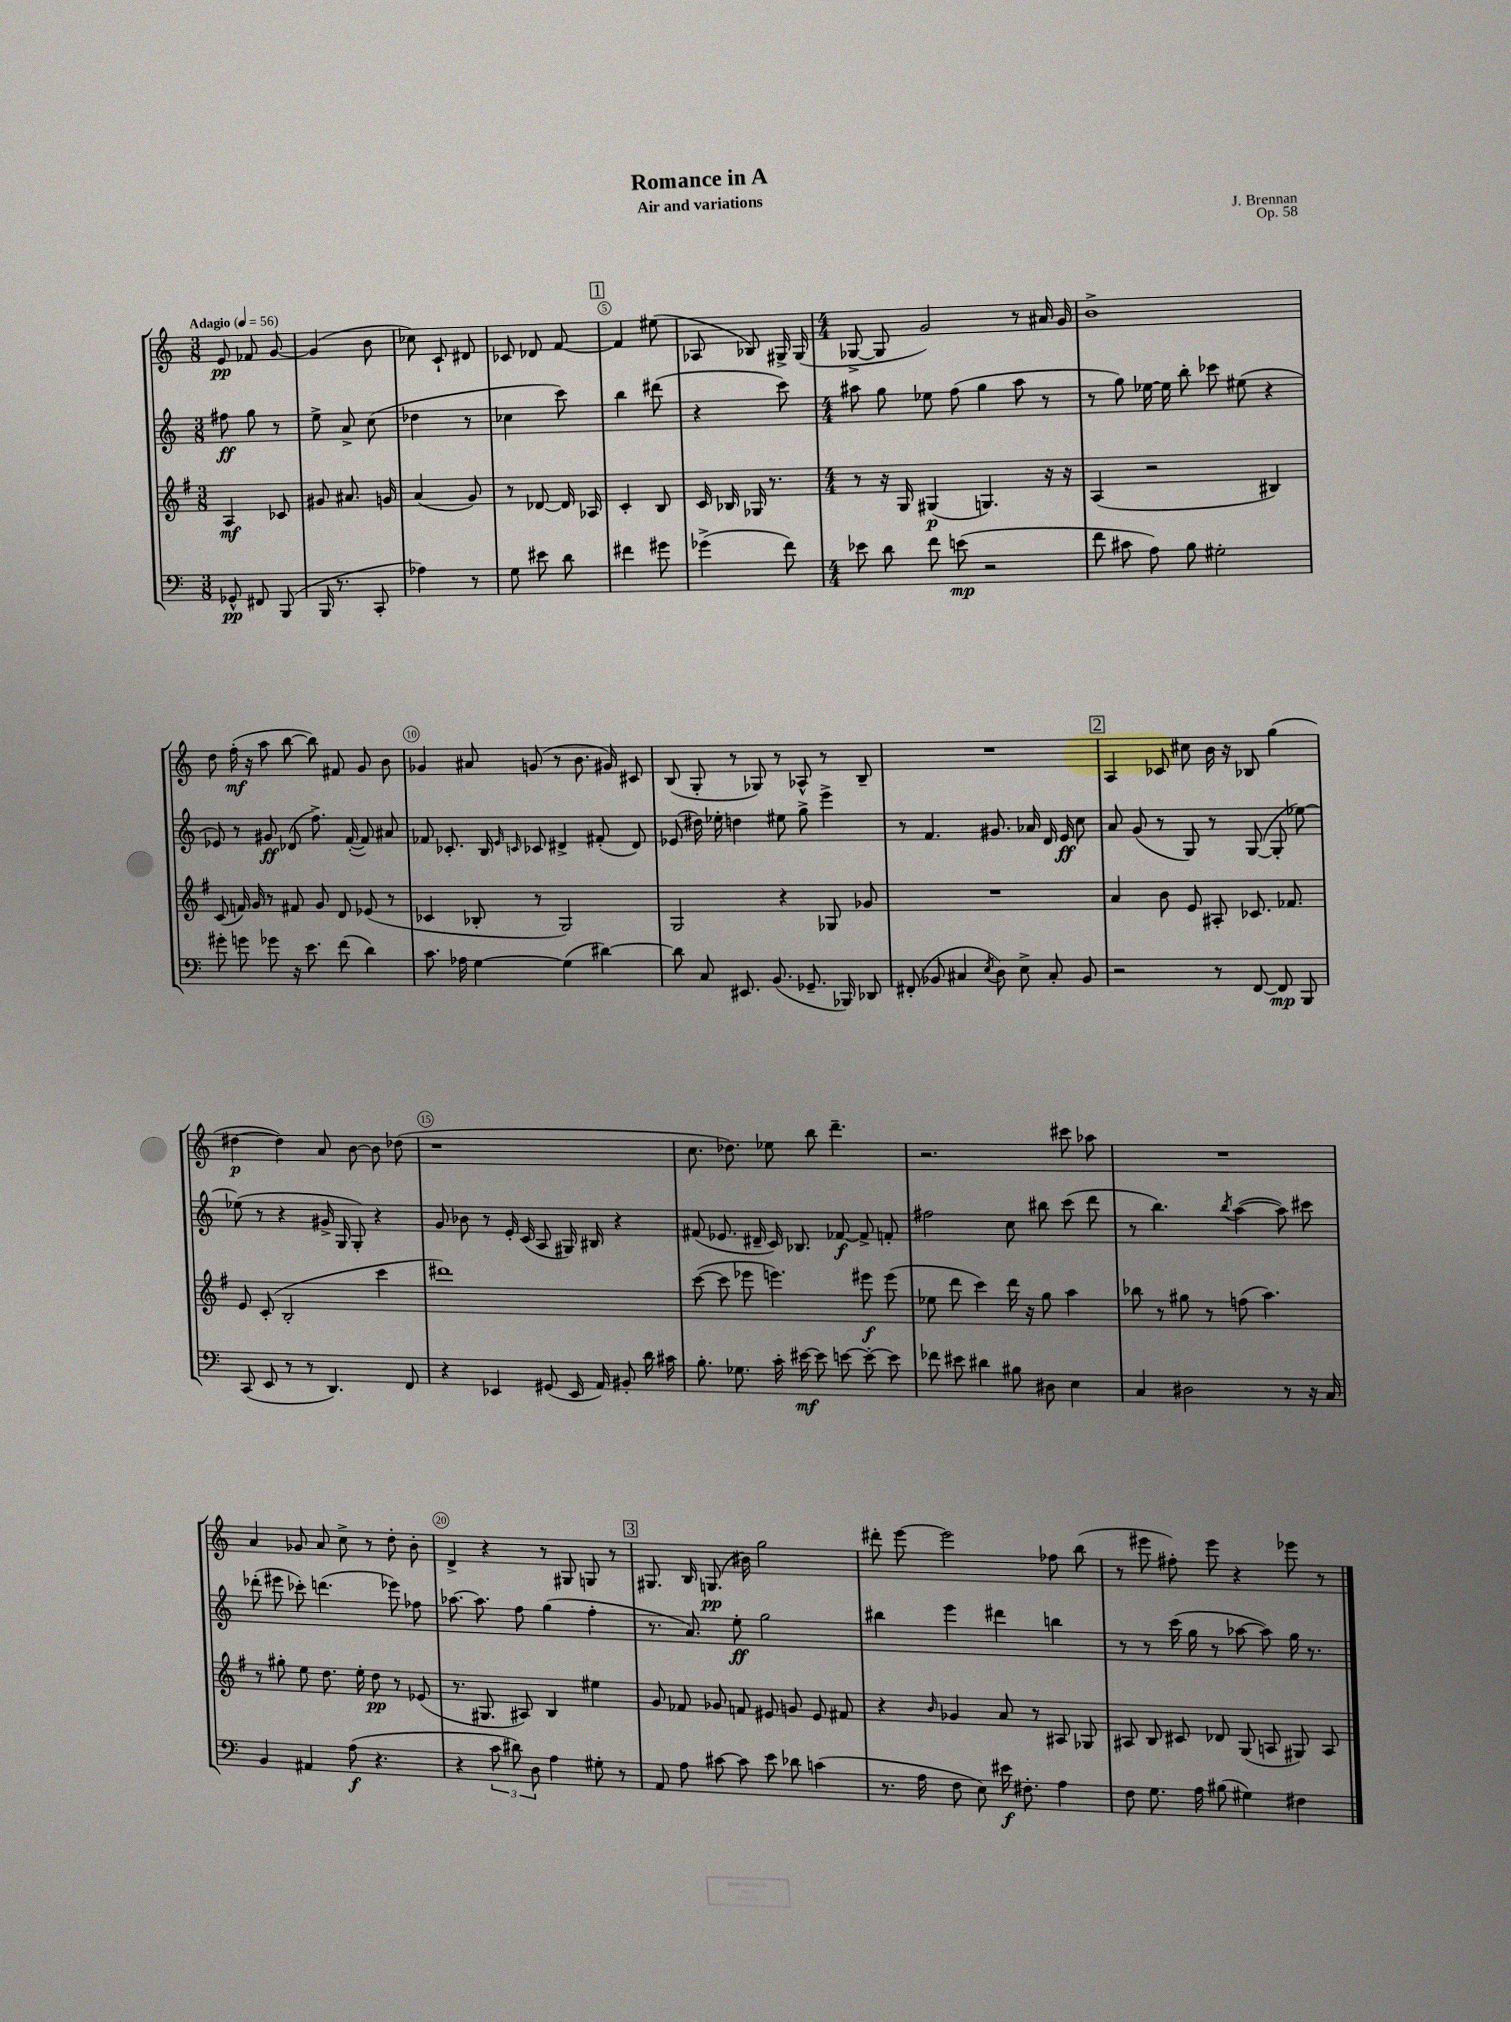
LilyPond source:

\header { title = "Romance in A" composer = "J. Brennan" subtitle = "Air and variations" opus = "Op. 58" }
<<
\new StaffGroup <<
\new Staff = "s0" {
    \clef treble \key c \major \numericTimeSignature \time 3/8 \tempo "Adagio" 4 = 56
    \autoBeamOff e'8\pp fes'8 g'8~ |
    g'4( b'8 |
    ces''8) c'8-! dis'8 |
    ces'8 des'8 f'8~ |
    \mark \markup { \box "1" } f'4 eis''8( |
    aes8 bes8) gis16-> gis16( |
    \numericTimeSignature \time 4/4 ges8~-> ges8 g'2) r8 ais'16 g'16 |
    b'1-> |
    d''8 f''16-.\mf( r16 a''8 b''8~ b''8) fis'8 g'8 b'8 |
    ges'4 ais'8 g'8( r8 b'8. gis'16) cis'8 |
    b8( g8-. r8 ges8) r8 aes8-^ r8 b8-- |
    R1 |
    \mark \markup { \box "2" } a4 ces'8 cis''8 b'16 r16 bes8 g''4( |
    dis''4~\p dis''4) a'8 b'8~ b'8 des''8( |
    r1 |
    c''8. des''8.) ees''8 b''8 d'''4.-- |
    r2. cis'''8 aes''8 |
    R1 |
    a'4 ges'8 a'8 c''8-> r8 d''8-. b'8-. |
    d'4-> r4 r8 gis8 g8 r8 |
    \mark \markup { \box "3" } gis8. b16 g8.\pp( bis'16) g''2 |
    dis'''8-. e'''8~ e'''2 fes''8 b''8( |
    r8 eis'''8 fis''8-.) eis'''8 r4 ees'''8 r8 \bar "|." |
}
\new Staff = "s1" {
    \clef treble \key c \major \numericTimeSignature \time 3/8
    \autoBeamOff fis''8\ff g''8 r8 |
    e''8-> a'8-> c''8( |
    des''4 r8 |
    ces''4 c'''8) |
    \mark \markup { \box "1" } b''4 dis'''8( |
    r4 c'''8) |
    \numericTimeSignature \time 4/4 ais''8 g''8 ees''8 f''8( g''4 ais''8 r8 |
    r8 g''8) ees''16~ ees''16 b''8-. ces'''8 eis''8( r4 |
    ees'8) r8 gis'8\ff des'8( f''8.->) f'16~-.( f'8) ais'8 |
    fes'8 ces'8.-. b16 \grace { e'16 c'16 } ces'8 dis'4-> fis'8-.( dis'8) |
    ees'8( dis''16) ees''16-. d''4 eis''8 g''8-> e'''4-> |
    r8 f'4. gis'8. aes'16 d'16 e'16\ff c''8 |
    \mark \markup { \box "2" } a'8 g'8( r8 g8) r8 g8~( g8-. ees''8~) |
    ees''8( r8 r4 gis'16-> g16 g8-.) r4 |
    g'8 bes'8 r8 e'16-. c'16( a8 gis16) bis16 r4 |
    fis'8( ees'8. dis'16-- c'16) bes8. fes'8~\f fes'8-> f'8-. |
    fis''2 c''8 bis''8 c'''8( d'''8 |
    r8 b''4.) \acciaccatura { b''8 } a''4~( a''8) cis'''8 |
    des'''8-.( eis'''8 ces'''8-.) d'''4.( ees'''8) fes''8 |
    aes''8.~ aes''8. f''8 g''4( f''4-. |
    \mark \markup { \box "3" } r8. a'8.) e''8-.\ff g''2 |
    bis''4 e'''4 dis'''4 b''4 |
    r8 r8 c'''16( g''16 r8 aes''8~ aes''8) g''16 r8. \bar "|." |
}
\new Staff = "s2" {
    \clef treble \key g \major \numericTimeSignature \time 3/8
    \autoBeamOff a4\mf ces'8 |
    gis'8 ais'8. g'16 |
    a'4( g'8) |
    r8 des'8~ des'16 aes16 |
    \mark \markup { \box "1" } c'4-. b8 |
    c'16 bes16 ges16 r8. |
    \numericTimeSignature \time 4/4 r8 r16 g16 gis4\p( g4.) r16 r16 |
    a4( r2 bis4) |
    c'8( f'16) g'16 r8 fis'8 g'8 d'8 ees'8( r8 |
    ces'4 bes8-. r8 g2) |
    g2 r4 ges8 ges'8 |
    R1 |
    \mark \markup { \box "2" } a'4 b'8 e'8 ais8-. ces'8. fes'8. |
    e'8 c'8-.( b2-. c'''4 |
    dis'''1) |
    c'''8~( c'''8 ees'''8 e'''4.) eis'''8\f eis'''8( |
    ees''8 d'''8 c'''4) d'''16 r16 g''8 a''4 |
    bes''8 r8 gis''8 r8 f''8( a''4.) |
    r8 gis''8-. e''8 d''8. e''16-. d''8\pp r8 ees'8( |
    r8. gis8. ais8) b4 eis''4 |
    \mark \markup { \box "3" } g'8 fes'8 ges'8 f'8 eis'8 g'8 eis'8 fis'8 |
    r4 \grace { b'16 } ges'4 a'8 r8 ais8 ges8 |
    ais8 b8 cis'8 des'8 g8( a8 gis8) a8 \bar "|." |
}
\new Staff = "s3" {
    \clef bass \key c \major \numericTimeSignature \time 3/8
    \autoBeamOff ges,8-^\pp fis,8 b,,8( |
    b,,16 r8. c,8-. |
    aes4) r8 |
    g8 eis'8 d'8 |
    \mark \markup { \box "1" } fis'4 gis'8 |
    ges'4->( f'8) |
    \numericTimeSignature \time 4/4 ees'8 d'8 f'8 e'8\mp( r2 |
    f'8 cis'8 a8) b8 gis2-. |
    gis'8-. g'8 ges'8 r16 e'8. f'8( d'4) |
    c'8. aes16 g4~ g4( dis'4~) |
    dis'8 c8 eis,8. b,8.( ges,8.-- bes,,16) des,8 |
    fis,8-.( bes,8 cis4 \acciaccatura { e8 } d8) e8-> cis8-. bes,8 |
    \mark \markup { \box "2" } r2 r8 f,8~ f,8\mp b,,8 |
    c,8( e,8 r8 r8 d,4.) f,8 |
    r4 ees,4 gis,8( ees,16 a,16) bis,8-. d'16 cis'16 |
    b8.-. ges8. c'16-. eis'16~\mf eis'8 e'8~ e'8~-. e'8 |
    fes'8 eis'8 dis'4 bis8 dis8 e4 |
    c4 dis2 r8 r16 c16 |
    b,4 ais,4 a8\f( r4. |
    r4 \tuplet 3/2 { c'8 dis'8) d8 } a4 gis8-. r8 |
    \mark \markup { \box "3" } a,8 a8 cis'8~ cis'8 e'8 des'8 c'4( |
    r8. a16 f8 e8) eis'16\f fis8.-. a4 |
    f8 g8. a16 bis8( gis4) fis4 \bar "|." |
}
>>
>>
\layout { \context { \Score \override BarNumber.break-visibility = ##(#f #t #t) barNumberVisibility = #(every-nth-bar-number-visible 5) \override BarNumber.stencil = #(make-stencil-circler 0.1 0.3 ly:text-interface::print) } }
